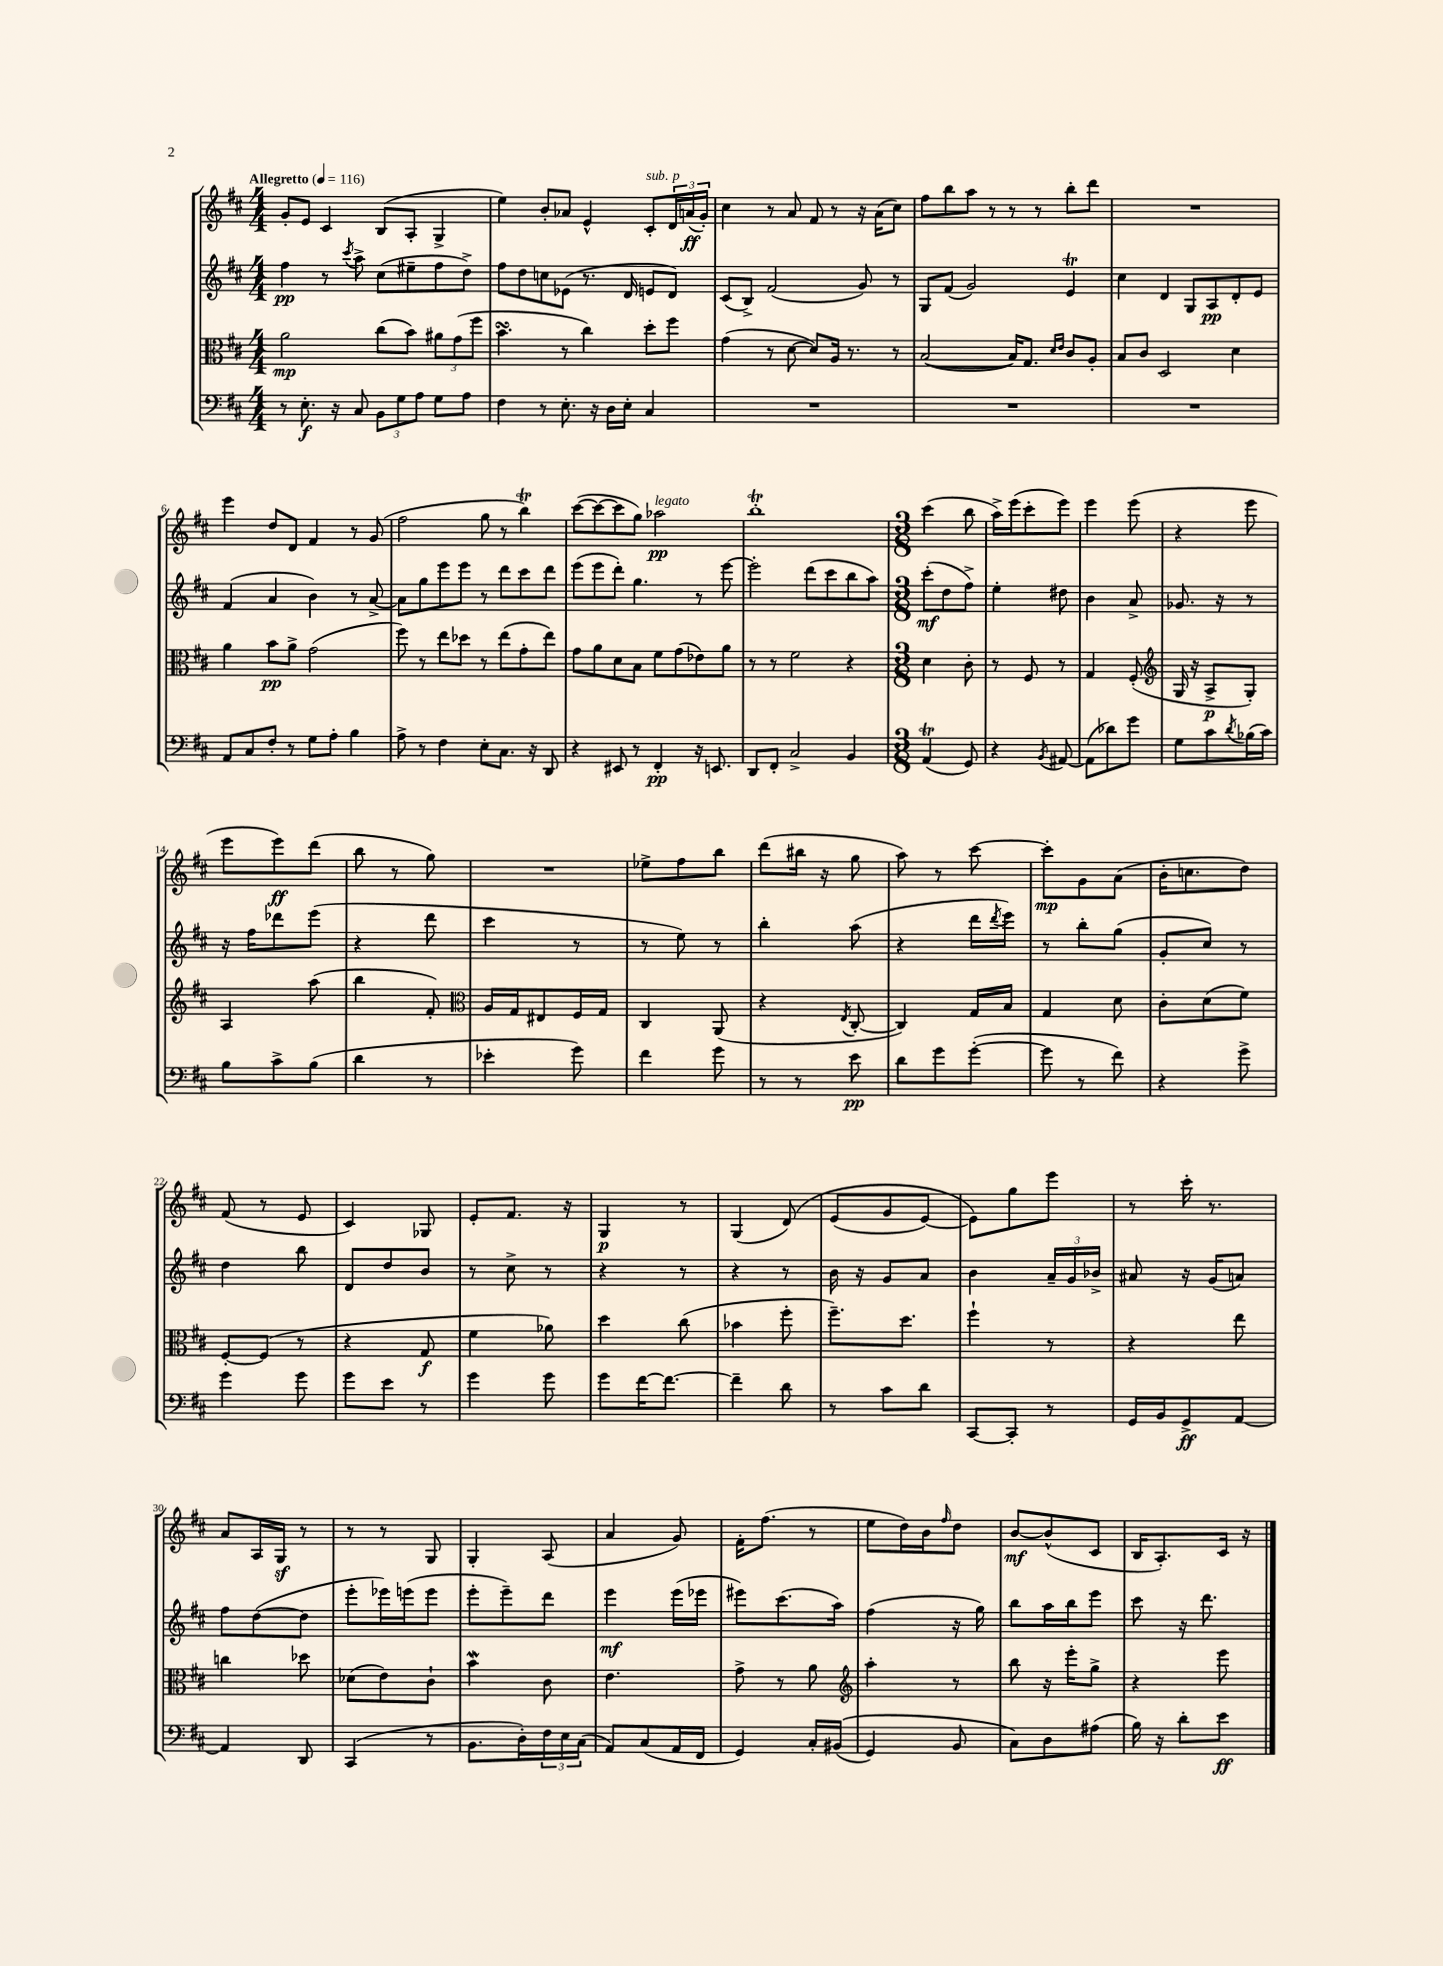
<<
\new StaffGroup <<
\new Staff = "s0" {
    \clef treble \key d \major \numericTimeSignature \time 4/4 \tempo "Allegretto" 4 = 116
    g'8-. e'8 cis'4 b8( a8-. g4-> |
    e''4) b'8-. aes'8 e'4-^ cis'8-.^\markup { \italic "sub. p" } \tuplet 3/2 { d'16 a'16\ff( g'16-.) } |
    cis''4 r8 a'8 fis'8 r8 r16 a'16( cis''8) |
    fis''8 b''8 a''8 r8 r8 r8 b''8-. d'''8 |
    R1 |
    e'''4 d''8 d'8 fis'4 r8 g'8( |
    fis''2 g''8 r8 b''4\trill) |
    cis'''8~( cis'''8~ cis'''8 g''8) aes''2\pp^\markup { \italic "legato" } |
    b''1-.\trill |
    \numericTimeSignature \time 3/8 cis'''4( b''8 |
    a''16->) e'''16( cis'''8-. e'''8) |
    e'''4 e'''8( |
    r4 e'''8 |
    e'''8 e'''8\ff) d'''8( |
    b''8 r8 g''8) |
    R4. |
    ees''8-> fis''8 b''8 |
    d'''8( bis''16 r16 g''8 |
    a''8) r8 cis'''8~ |
    cis'''8-.\mp g'8 a'8( |
    b'16-. c''8. d''8) |
    fis'8( r8 e'8 |
    cis'4) ges8 |
    e'8-. fis'8. r16 |
    g4\p r8 |
    g4( d'8)\( |
    e'8( g'8 e'8~) |
    e'8\) g''8 e'''8 |
    r8 cis'''16-. r8. |
    a'8 a16 g16\sf r8 |
    r8 r8 g8 |
    g4-. a8( |
    a'4 g'8) |
    fis'16-. fis''8.( r8 |
    e''8 d''16) b'16 \grace { fis''16 } d''8 |
    b'8~\mf b'8-^( cis'8 |
    b16 a8.-.) cis'16 r16 \bar "|." |
}
\new Staff = "s1" {
    \clef treble \key d \major \numericTimeSignature \time 4/4
    fis''4\pp r8 \acciaccatura { cis'''8 } a''8-> cis''8( eis''8-- fis''8 d''8->) |
    fis''8 d''8 c''8 ees'8( r8. d'16 e'8 d'8) |
    cis'8( b8->) fis'2( g'8) r8 |
    g8 fis'8( g'2) e'4\trill |
    cis''4 d'4 g8 a8\pp d'8-. e'8 |
    fis'4( a'4 b'4) r8 a'8~-> |
    a'8 g''8 e'''8 e'''8 r8 d'''8 cis'''8 d'''8 |
    e'''8( e'''8 d'''8-.) g''4. r8 e'''8~ |
    e'''2-. d'''8( cis'''8 b''8 a''8) |
    \numericTimeSignature \time 3/8 cis'''8-.\mf( d''8 fis''8->) |
    e''4-. dis''8 |
    b'4 a'8-> |
    ges'8. r16 r8 |
    r16 fis''16 des'''8 e'''8( |
    r4 d'''8 |
    cis'''4 r8 |
    r8 e''8) r8 |
    b''4-. a''8( |
    r4 d'''16 \acciaccatura { d'''8 } e'''16) |
    r8 b''8-. g''8( |
    g'8-. cis''8) r8 |
    d''4 b''8 |
    d'8 d''8 b'8 |
    r8 cis''8-> r8 |
    r4 r8 |
    r4 r8 |
    b'16 r16 g'8 a'8 |
    b'4 \tuplet 3/2 { a'16-- g'16 bes'16-> } |
    ais'8 r16 g'16( a'8) |
    fis''8 d''8~( d''8 |
    e'''8-. ees'''16) e'''16( e'''8 |
    e'''8-. e'''8--) d'''8 |
    e'''4\mf e'''16( ees'''16 |
    eis'''8) cis'''8.( a''16) |
    fis''4( r16 g''16) |
    b''8 a''16 b''16 e'''8 |
    cis'''8 r16 d'''8. \bar "|." |
}
\new Staff = "s2" {
    \clef alto \key d \major \numericTimeSignature \time 4/4
    a'2\mp cis''8( b'8) \tuplet 3/2 { ais'8 g'8( fis''8 } |
    b'4.\turn r8 cis''4) d''8-. fis''8 |
    g'4( r8 d'8~ d'8) a16 r8. r8 |
    b2~( b16) g8. \grace { d'16 e'16 } cis'8 a8-. |
    b8 cis'8 d2 d'4 |
    a'4 b'8\pp a'8-> g'2( |
    fis''8) r8 e''8 des''8 r8 e''8( g'8-. e''8) |
    g'8 a'8 d'8 b8 fis'8 g'8( ees'8) a'8 |
    r8 r8 fis'2 r4 |
    \numericTimeSignature \time 3/8 d'4 cis'8-. |
    r8 fis8 r8 |
    g4 fis8-.( |
    \clef treble g16 r16 a8->\p g8-.) |
    a4 a''8( |
    b''4 fis'8-.) |
    \clef alto a16 g16 eis8 fis16 g16 |
    cis4 a,8( |
    r4 \acciaccatura { e8 } cis8~-. |
    cis4) g16 b16 |
    g4 d'8 |
    cis'8-. d'8( fis'8) |
    fis8~-. fis8( r8 |
    r4 g8\f |
    fis'4 aes'8) |
    d''4 cis''8( |
    bes'4 fis''8-. |
    fis''8.--) d''8. |
    fis''4-! r8 |
    r4 e''8 |
    c''4 des''8 |
    des'8( e'8) cis'8-! |
    b'4\mordent cis'8 |
    e'4. |
    g'8-> r8 a'8 |
    \clef treble a''4-. r8 |
    b''8 r16 e'''16-. g''8-> |
    r4 e'''8 \bar "|." |
}
\new Staff = "s3" {
    \clef bass \key d \major \numericTimeSignature \time 4/4
    r8 e8.-.\f r16 cis8 \tuplet 3/2 { b,8 g8 a8 } g8 a8 |
    fis4 r8 e8.-. r16 d16 e16-. cis4 |
    R1 |
    R1 |
    R1 |
    a,8 cis8 fis8-. r8 g8 a8-. b4 |
    a8-> r8 fis4 e8-. cis8. r16 d,8 |
    r4 eis,8 r8 fis,4-.\pp r16 e,8. |
    d,8 fis,8-. cis2-> b,4 |
    \numericTimeSignature \time 3/8 a,4\trill( g,8) |
    r4 \acciaccatura { b,8 } ais,8~ |
    ais,8( des'8) g'8 |
    g8 cis'8 \acciaccatura { d'8 } bes16( cis'16) |
    b8 cis'8-> b8( |
    d'4 r8 |
    ees'4-. g'8) |
    fis'4 g'8 |
    r8 r8 e'8\pp |
    d'8 g'8 g'8~-.( |
    g'8 r8 fis'8) |
    r4 g'8-> |
    g'4 g'8 |
    g'8 e'8 r8 |
    g'4 g'8 |
    g'8 fis'16~ fis'8.~ |
    fis'4-- d'8 |
    r8 cis'8 d'8 |
    cis,8~ cis,8-. r8 |
    g,16 b,16 g,8->\ff a,8~ |
    a,4 d,8 |
    cis,4( r8 |
    b,8. d16-.) \tuplet 3/2 { fis16 e16 cis16( } |
    a,8) cis8( a,16 fis,16 |
    g,4) cis16-. bis,16(\( |
    g,4) b,8 |
    cis8\) d8 ais8( |
    b16) r16 d'8-. e'8\ff \bar "|." |
}
>>
>>
